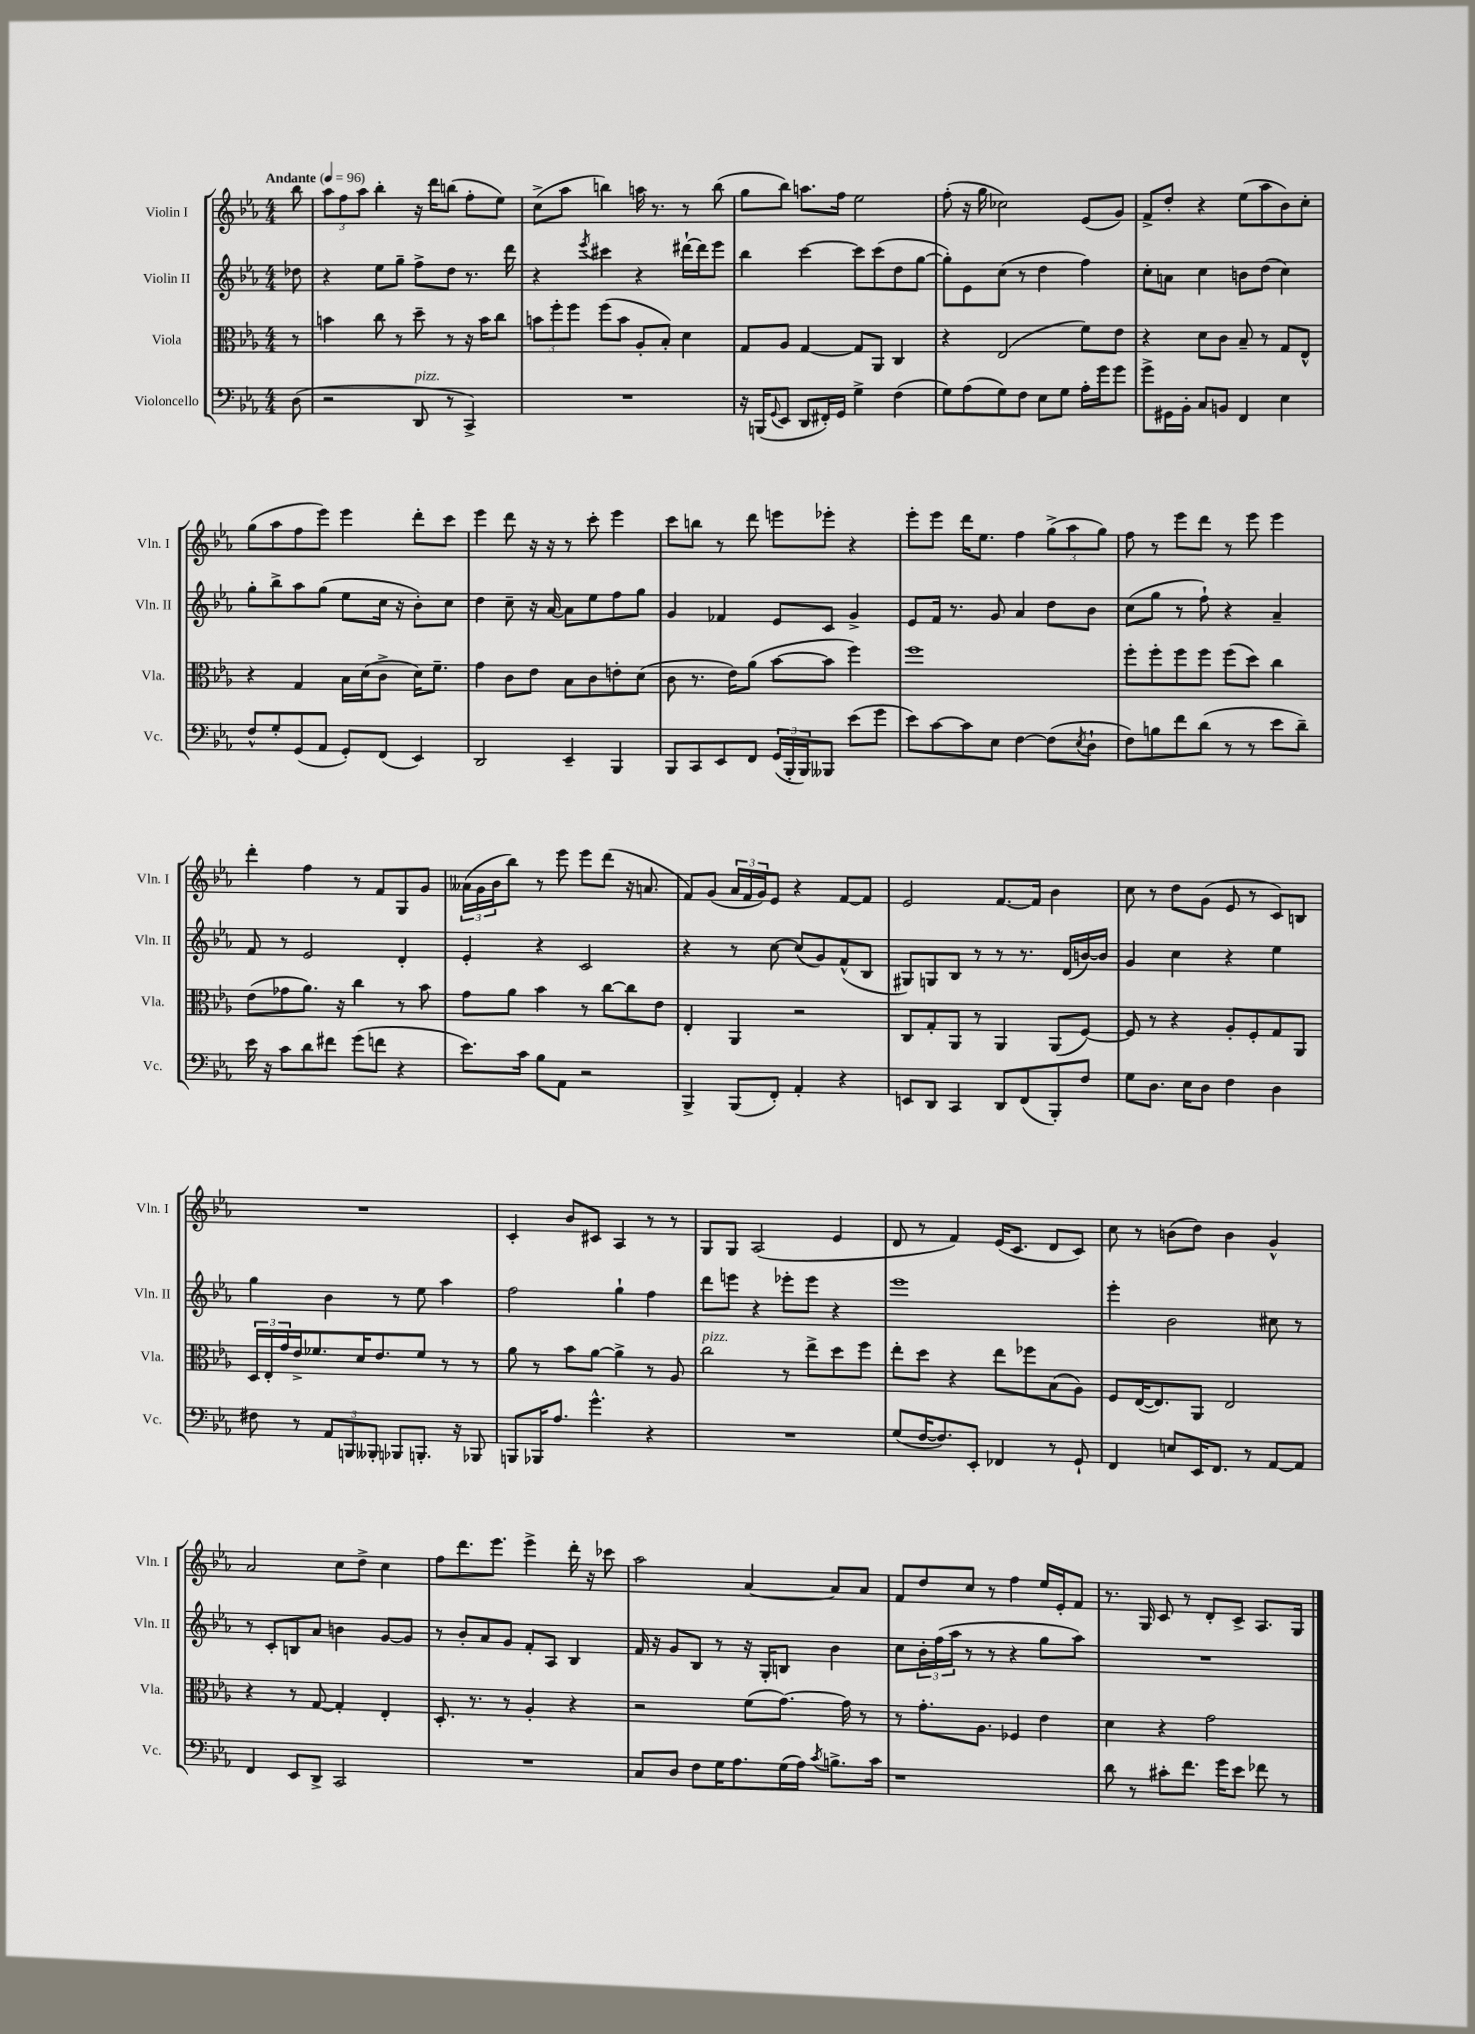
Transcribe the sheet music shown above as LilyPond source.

<<
\new StaffGroup <<
\new Staff = "s0" \with { instrumentName = "Violin I" shortInstrumentName = "Vln. I" } {
    \clef treble \key ees \major \numericTimeSignature \time 4/4 \partial 8 \tempo "Andante" 4 = 96
    bes''8 |
    \tuplet 3/2 { aes''8 f''8 aes''8 } bes''4-. r16 d'''16 b''8( f''8-. ees''8) |
    c''8->( aes''8 b''4) a''16 r8. r8 b''8( |
    g''8 bes''8) a''8. f''16 ees''2 |
    f''8-.( r16 g''16 ces''2) ees'8( g'8) |
    f'8-> d''8-. r4 ees''8( aes''8 bes'8) c''8-. |
    g''8( aes''8 f''8 ees'''8) ees'''4 d'''8-. c'''8 |
    ees'''4 d'''8 r16 r16 r8 c'''8-. ees'''4 |
    c'''8 b''8 r8 d'''8 e'''8 ees'''8-. r4 |
    ees'''8-. ees'''8 d'''16 ees''8. f''4 \tuplet 3/2 { g''8->( aes''8 g''8) } |
    f''8 r8 ees'''8 d'''8 r8 ees'''8 ees'''4 |
    d'''4-. f''4 r8 f'8 g8 g'8 |
    \tuplet 3/2 { aeses'16( g'16 bes'16 } bes''8) r8 ees'''8 ees'''8 d'''8( r16 a'8. |
    f'8) g'8( \tuplet 3/2 { aes'16 f'16 g'16) } ees'8 r4 f'8~ f'8 |
    ees'2 f'8.~ f'16 bes'4 |
    c''8 r8 d''8 g'8( ees'8 r8 c'8) b8 |
    R1 |
    c'4-. bes'8 cis'8 aes4 r8 r8 |
    g8 g8 aes2( ees'4 |
    d'8 r8 f'4) ees'16( c'8. d'8 c'8) |
    c''8 r8 b'8( d''8) b'4 g'4-^ |
    aes'2 c''8 d''8-> c''4 |
    f''8 d'''8. ees'''8. ees'''4-> d'''16-. r16 ces'''8 |
    aes''2 aes'4~ aes'8 aes'8 |
    f'8 d''8 c''8 r8 f''4 ees''16 ees'16-. f'8 |
    r8. g16 c'8 r8 d'8-. c'8-> aes8. g16 \bar "|." |
}
\new Staff = "s1" \with { instrumentName = "Violin II" shortInstrumentName = "Vln. II" } {
    \clef treble \key ees \major \numericTimeSignature \time 4/4 \partial 8
    des''8 |
    r4 ees''8 g''8-- f''8-> d''8 r8. d'''16 |
    r4 \acciaccatura { ees'''8 } cis'''4 r4 dis'''16~-! dis'''16 ees'''8 |
    bes''4 c'''4~ c'''8 c'''8( d''8 g''8~ |
    g''8-.) ees'8 c''8( r8 d''4 f''4) |
    c''8-. a'8 c''4 b'8 d''8( c''4) |
    g''8-. bes''8-> aes''8 g''8( ees''8 c''16 r16 bes'8-.) c''8 |
    d''4 c''8-- r16 aes'16~ aes'8 ees''8 f''8 g''8 |
    g'4 fes'4 ees'8 c'8 g'4-> |
    ees'8 f'16 r8. g'8 aes'4 d''8 bes'8 |
    c''8( g''8 r8 f''8-!) r4 aes'4-- |
    f'8 r8 ees'2 d'4-. |
    ees'4-. r4 c'2 |
    r4 r8 c''8~ c''8( g'8) f'8-^( bes8 |
    gis8) g8 bes8 r8 r8 r8. d'16( b'16~) b'16 |
    g'4 c''4 r4 ees''4 |
    g''4 bes'4 r8 ees''8 aes''4 |
    f''2 g''4-! f''4 |
    d'''8 e'''8 r4 ees'''8-. ees'''8 r4 |
    ees'''1 |
    ees'''4-. bes'2 cis''8 r8 |
    r8 c'8-. b8 aes'8 b'4 g'8~ g'8 |
    r8 bes'8-. aes'8 g'8 f'8-. aes8 bes4 |
    f'16 r16 g'8 bes8 r8 r16 g16-. b8 bes'4 |
    c''8 \tuplet 3/2 { bes'16-. f''16( aes''16 } r8 r8 r4 g''8 aes''8) |
    R1 \bar "|." |
}
\new Staff = "s2" \with { instrumentName = "Viola" shortInstrumentName = "Vla." } {
    \clef alto \key ees \major \numericTimeSignature \time 4/4 \partial 8
    r8 |
    b'4 c''8 r8 d''8-- r8 r16 b'16 c''8 |
    \tuplet 3/2 { b'8 f''8-. f''8 } f''8( b'8 aes8-. bes8-.) d'4 |
    g8 aes8 g4~ g8 aes,8 c4 |
    r4 ees2( f'8) ees'8 |
    r4 d'8 c'8 bes8-- r8 g8 ees8-^ |
    r4 g4 bes16 d'16( c'8-> d'16) f'8.-- |
    g'4 c'8 ees'8 bes8 c'8 e'8-. d'8( |
    c'8 r8. ees'16) aes'8( bes'8~ bes'8 f''4) |
    f''1 |
    f''8-. f''8-. f''8 f''8 f''8( d''8) c''4 |
    ees'8( ges'8 aes'8.) r16 c''4 r8 bes'8 |
    g'8 aes'8 bes'4 r8 c''8~ c''8 ees'8 |
    ees4-. aes,4 r2 |
    c8 g8-. aes,8 r8 aes,4 aes,8( f8~) |
    f8 r8 r4 aes8-. f8-. g8 aes,8 |
    \tuplet 3/2 { d16 ees16-. g'16 } ees'16-> fes'8. d'16 ees'8. fes'8 r8 r8 |
    aes'8 r8 bes'8 aes'8~ aes'4-> r8 aes8 |
    c''2^\markup { \italic "pizz." } r8 ees''8-> d''8 f''8 |
    ees''8-. d''8 r4 ees''8 fes''8 bes8( aes8) |
    f8 ees16~( ees8.) aes,8 ees2 |
    r4 r8 g8~ g4-. ees4-. |
    d8.-. r8. r8 aes4-. r4 |
    r2 f'8( g'8.~) g'16 r8 |
    r8 g'8.-. aes8. fes4 ees'4 |
    d'4 r4 g'2 \bar "|." |
}
\new Staff = "s3" \with { instrumentName = "Violoncello" shortInstrumentName = "Vc." } {
    \clef bass \key ees \major \numericTimeSignature \time 4/4 \partial 8
    d8( |
    r2 d,8^\markup { \italic "pizz." } r8 c,4->) |
    R1 |
    r16 b,,16( \appoggiatura { g,8 } ees,8 d,8 fis,16-.) g,16 g4-> f4( |
    g8) aes8( g8) f8 ees8 g8 aes16-. g'16 g'8 |
    g'8-> gis,16 bes,16-. c8 b,8 f,4 ees4 |
    f8-^ g8-. g,8( aes,8 g,8-.) f,8( ees,4) |
    d,2 ees,4-- bes,,4 |
    bes,,8 c,8 ees,8 f,8 \tuplet 3/2 { g,16( bes,,16-. bes,,16) } beses,,8 ees'8( g'8 |
    ees'8) c'8~ c'8 ees8 f4~ f8( \acciaccatura { ees8 } d8-! |
    f8) b8 f'8 d'8( r8 r8 ees'8 d'8--) |
    ees'16 r16 c'8 d'8 fis'8 g'8( f'8 r4 |
    ees'8.) c'16 bes8 aes,8 r2 |
    bes,,4-> bes,,8( f,8-.) aes,4-. r4 |
    e,8 d,8 c,4 d,8 f,8( bes,,8-.) f8 |
    g8 d8. ees16 d8 f4 d4 |
    fis8 r8 \tuplet 3/2 { aes,8 b,,8 beses,,8-. } bes,,8 b,,8.-. r16 bes,,8 |
    b,,8 bes,,16 aes8. g'4.-^ r4 |
    R1 |
    g8( f16~ f8.) ees,8-. fes,4 r8 g,8-! |
    f,4 e8 ees,16 f,8. r8 aes,8~ aes,8 |
    f,4 ees,8 d,8-> c,2 |
    R1 |
    c8 d8 f8 g16 aes8. g16( aes16) \acciaccatura { c'8 } b8.-> c'16 |
    r1 |
    d'8 r8 cis'8-. f'8. g'16 ees'8 fes'8 r8 \bar "|." |
}
>>
>>
\layout { \context { \Score \remove "Bar_number_engraver" } }
